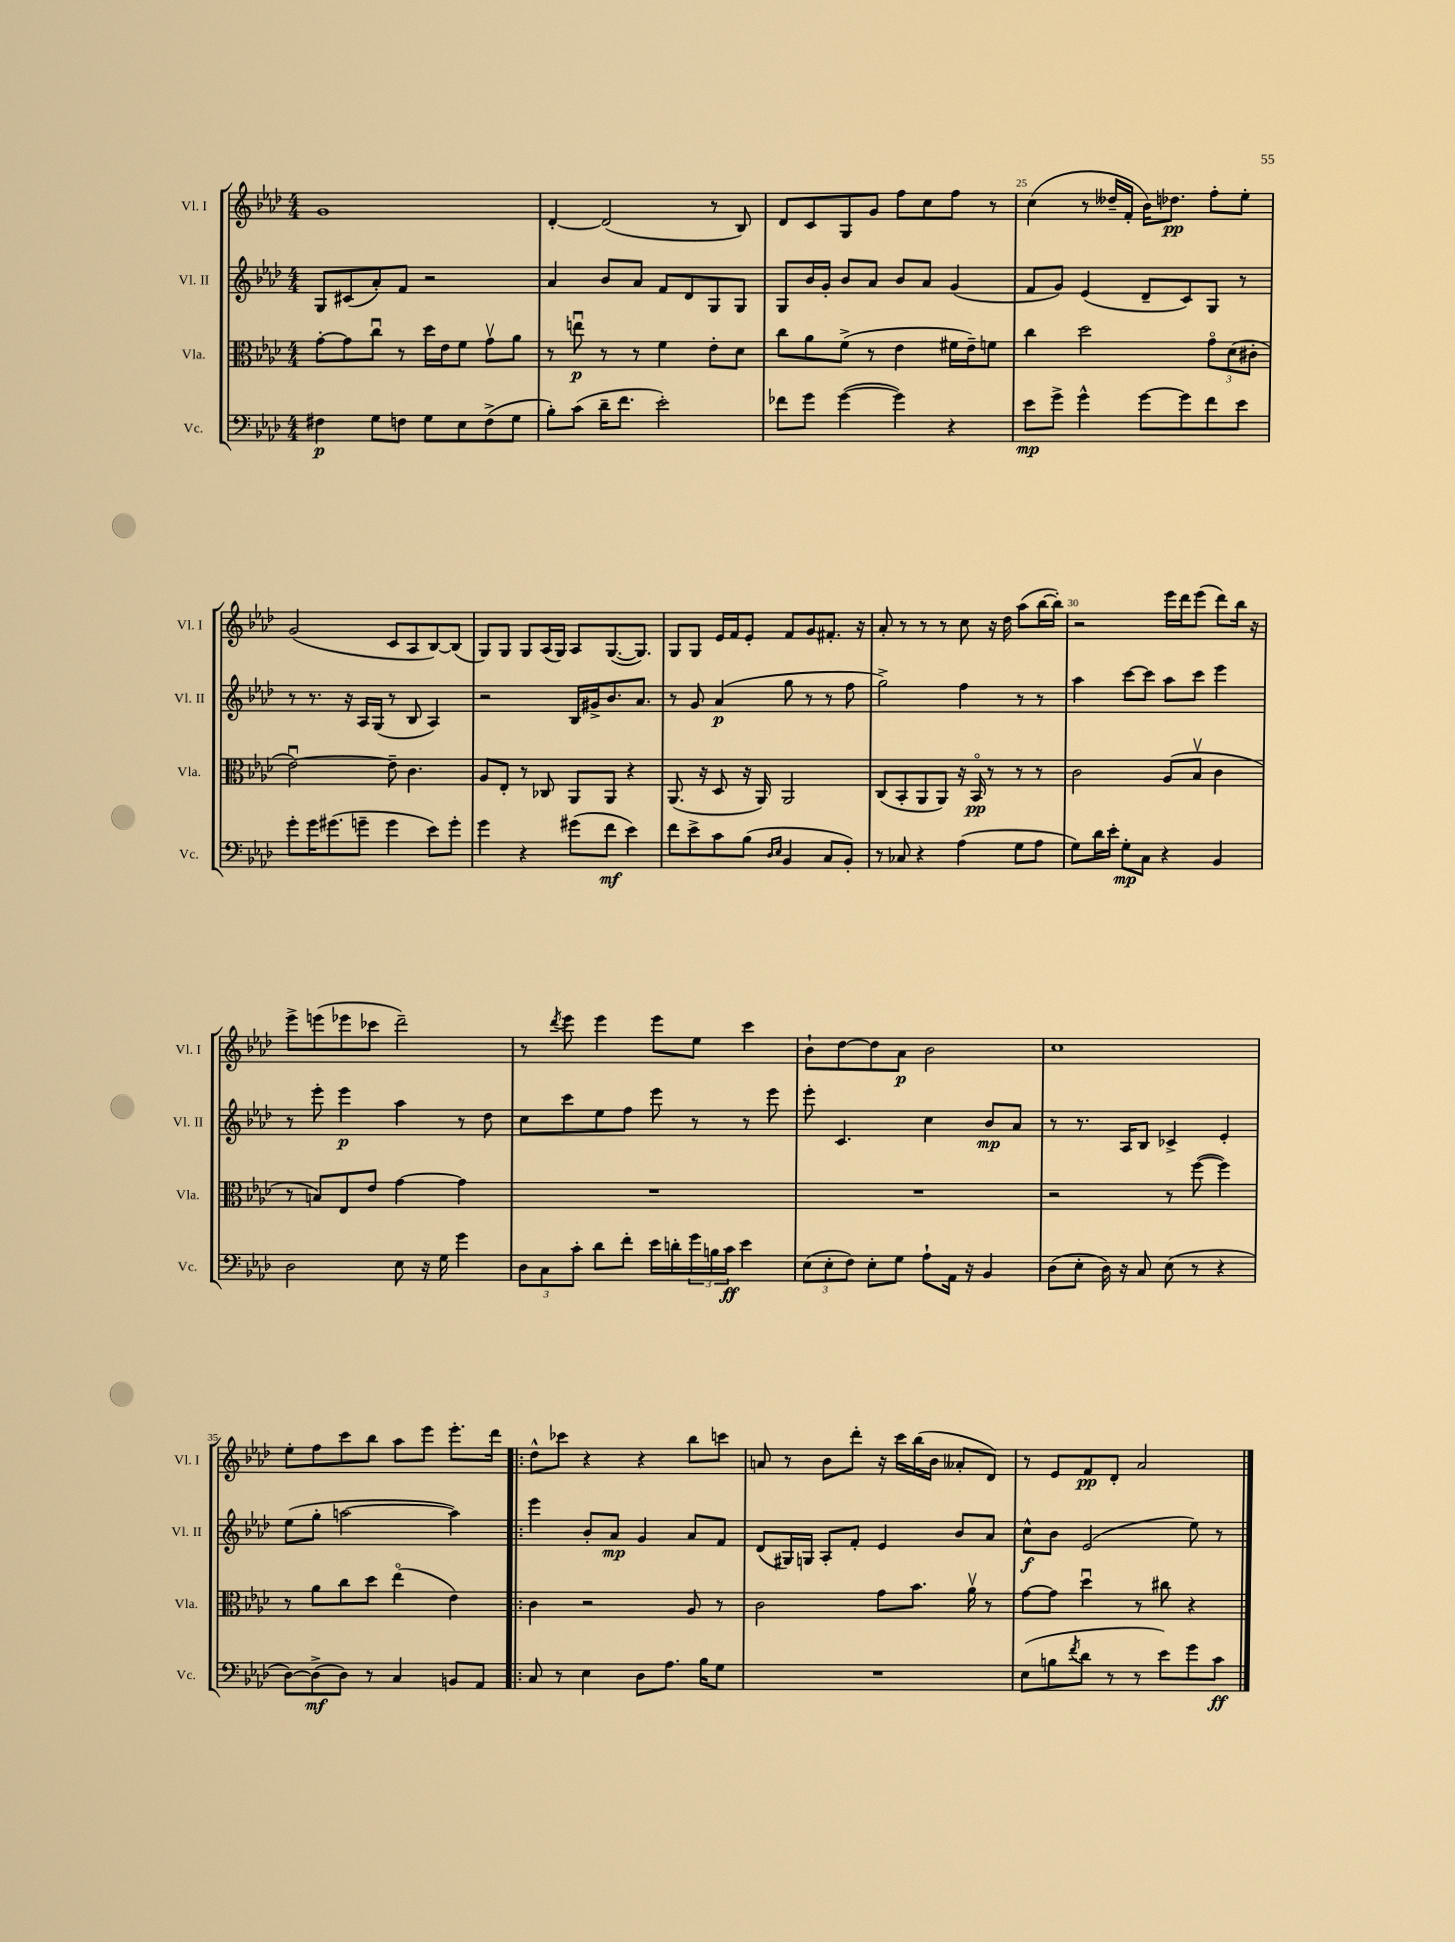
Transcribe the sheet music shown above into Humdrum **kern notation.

**kern	**kern	**kern	**kern
*staff4	*staff3	*staff2	*staff1
*clefF4	*clefC3	*clefG2	*clefG2
*k[b-e-a-d-]	*k[b-e-a-d-]	*k[b-e-a-d-]	*k[b-e-a-d-]
*M4/4	*M4/4	*M4/4	*M4/4
4F#	[8g'	8G	1g
.	8g]	(8c#	.
8G	8ccu	8a-')	.
8F	8r	8f	.
8G	16dd-	2r	.
.	16e-	.	.
8E-	8f	.	.
(8F^	8gv	.	.
8G	8a-	.	.
=	=	=	=
8B-')	8r	4a-	[4d-'
(8c	8eeu	.	.
16d-~	8r	8b-	(2d-]
8.f	.	.	.
.	8r	8a-	.
2e-')	4f	8f	.
.	.	8d-	.
.	8e-'	8G	8r
.	8d-	8G	8B-)
=	=	=	=
8f-	8cc	8G	8d-
8g	8a-	16b-	8c
.	.	16g'	.
([4g	(8f^	8b-	8G
.	8r	8a-	8g
4g])	4e-	8b-	8ff
.	.	8a-	8cc
4r	16f#	(4g	8ff
.	16e-~)	.	.
.	8f	.	8r
=	=	=	=
8e-	4cc	8f	(4cc
8g^	.	8g)	.
4g^^	2dd-	(4e-	8r
.	.	.	16dd--~
.	.	.	16f'
[8g	.	8d-~	16b-)
.	.	.	8.dd-
8g]	.	8c)	.
8f	12go	8G	8ff'
.	(12d-	.	.
8e-	.	8r	8ee-'
.	12c#'	.	.
=	=	=	=
8g'	[2e-u)	8r	(2g
16g	.	8.r	.
(8.g#	.	.	.
.	.	16r	.
8g~	.	16A-	.
.	.	(16G	.
4g	8e-~]	8r	8c
.	4.c	8B-	8A-
8e-)	.	4A-)	[8B-)
8g'	.	.	(8B-]
=	=	=	=
4g	8A-	2r	8G)
.	8E-'	.	8G
4r	8r	.	8G
.	8C-	.	(16A-
.	.	.	16G)
(8g#	8AA-	16B-	8A-
.	.	16g#^	.
8f	8AA-	8.b-	([8.G
4e-)	4r	.	.
.	.	8.a-	8.G])
=	=	=	=
8f	(8.AA-	8r	8G
8e-^	.	8g	8G
.	16r	.	.
8c	8D-	(4a-	16e-
.	.	.	16f
(8B-	16r	.	8e-'
.	16AA-)	.	.
16qqD-	.	.	.
16qqE-	.	.	.
4BB-	2AA-	8gg	8f
.	.	8r	8g
8C	.	8r	8.f#'
8BB-')	.	8ff	.
.	.	.	16r
=	=	=	=
8r	(8C	2gg^)	8a-'
8C-	8BB-'	.	8r
4r	8AA-	.	8r
.	8AA-)	.	8r
(4A-	16r	4ff	8cc
.	16BB-o	.	.
.	8r	.	16r
.	.	.	16dd-
8G	8r	8r	(8aa-
8A-	8r	8r	[16bb-
.	.	.	16bb-'])
=	=	=	=
8G)	2c	4aa-	2r
16d-	.	.	.
16e-'	.	.	.
8G'	.	[8ccc	.
8C	.	8ccc]	.
4r	(8A-	8aa-	16eee-
.	.	.	16ddd-
.	8B-v	8ccc	(8eee-
4BB-	4c	4eee-	8ddd-)
.	.	.	16bb-
.	.	.	16r
=	=	=	=
2D-	8r	8r	8eee-^
.	8B)	8eee-'	(8eee
.	8E-	4eee-	8eee-
.	8e-	.	8ccc-
8E-	[4g	4aa-	2ddd-~)
16r	.	.	.
16G	.	.	.
4g	4g]	8r	.
.	.	8dd-	.
=	=	=	=
12D-	1r	8cc	8r
12C	.	.	.
.	.	.	8qddd-
.	.	8ccc	8eee-
12c'	.	.	.
8d-	.	8ee-	4eee-
8f'	.	8ff	.
16e-	.	8eee-	8eee-
16d'	.	.	.
24g	.	8r	8ee-
24B	.	.	.
24c	.	.	.
4e-	.	8r	4ccc
.	.	8eee-	.
=	=	=	=
(12E-	1r	8eee-'	8b-`
12E-'	.	.	.
.	.	4.c	[8dd-
12F)	.	.	.
8E-'	.	.	8dd-]
8G	.	.	8a-
8A-`	.	4cc	2b-
16AA-	.	.	.
16r	.	.	.
4BB-	.	8b-	.
.	.	8a-	.
=	=	=	=
(8D-	2r	8r	1cc
8E-'	.	8.r	.
16D-)	.	.	.
16r	.	16A-	.
8C	.	8B-	.
(8E-	8r	4c-^	.
8r	([8ff	.	.
4r	4ff])	4e-'	.
=	=	=	=
[8D-)	8r	(8ee-	8ee-'
(8D-^]	8a-	8gg'	8ff
8D-)	8cc	[2aa	8ccc
8r	8dd-	.	8bb-
4C	(4ee-o	.	8aa-
.	.	.	8eee-
8BB	4e-)	4aa])	8.eee-'
8AA-	.	.	.
.	.	.	16ddd-
=!|:	=!|:	=!|:	=!|:
8C	4c	4eee-	8dd-^^
8r	.	.	8ccc-
4E-	2r	8b-'	4r
.	.	8a-	.
8D-	.	4g	4r
8.A-	.	.	.
.	8A-	8a-	8bb-
16B-	.	.	.
8G	8r	8f	8ccc
=	=	=	=
1r	2c	(8d-	8a
.	.	16G#)	8r
.	.	16G	.
.	.	8A-'	8b-
.	.	8f'	8ddd-'
.	8g	4e-	16r
.	.	.	16ccc
.	8.b-	.	(16bb-
.	.	.	16b-
.	.	8b-	8a--'
.	16a-v	.	.
.	8r	8a-	8d-)
=	=	=	=
(8E-	[8g	8cc^^	8r
8B	8g]	8b-	8e-
8qf	.	.	.
8d-	4dd-u	(2e-	8f
8r	.	.	8d-'
8r	8r	.	2a-
8e-)	8cc#	.	.
8g	4r	8ee-)	.
8c	.	8r	.
==	==	==	==
*-	*-	*-	*-
